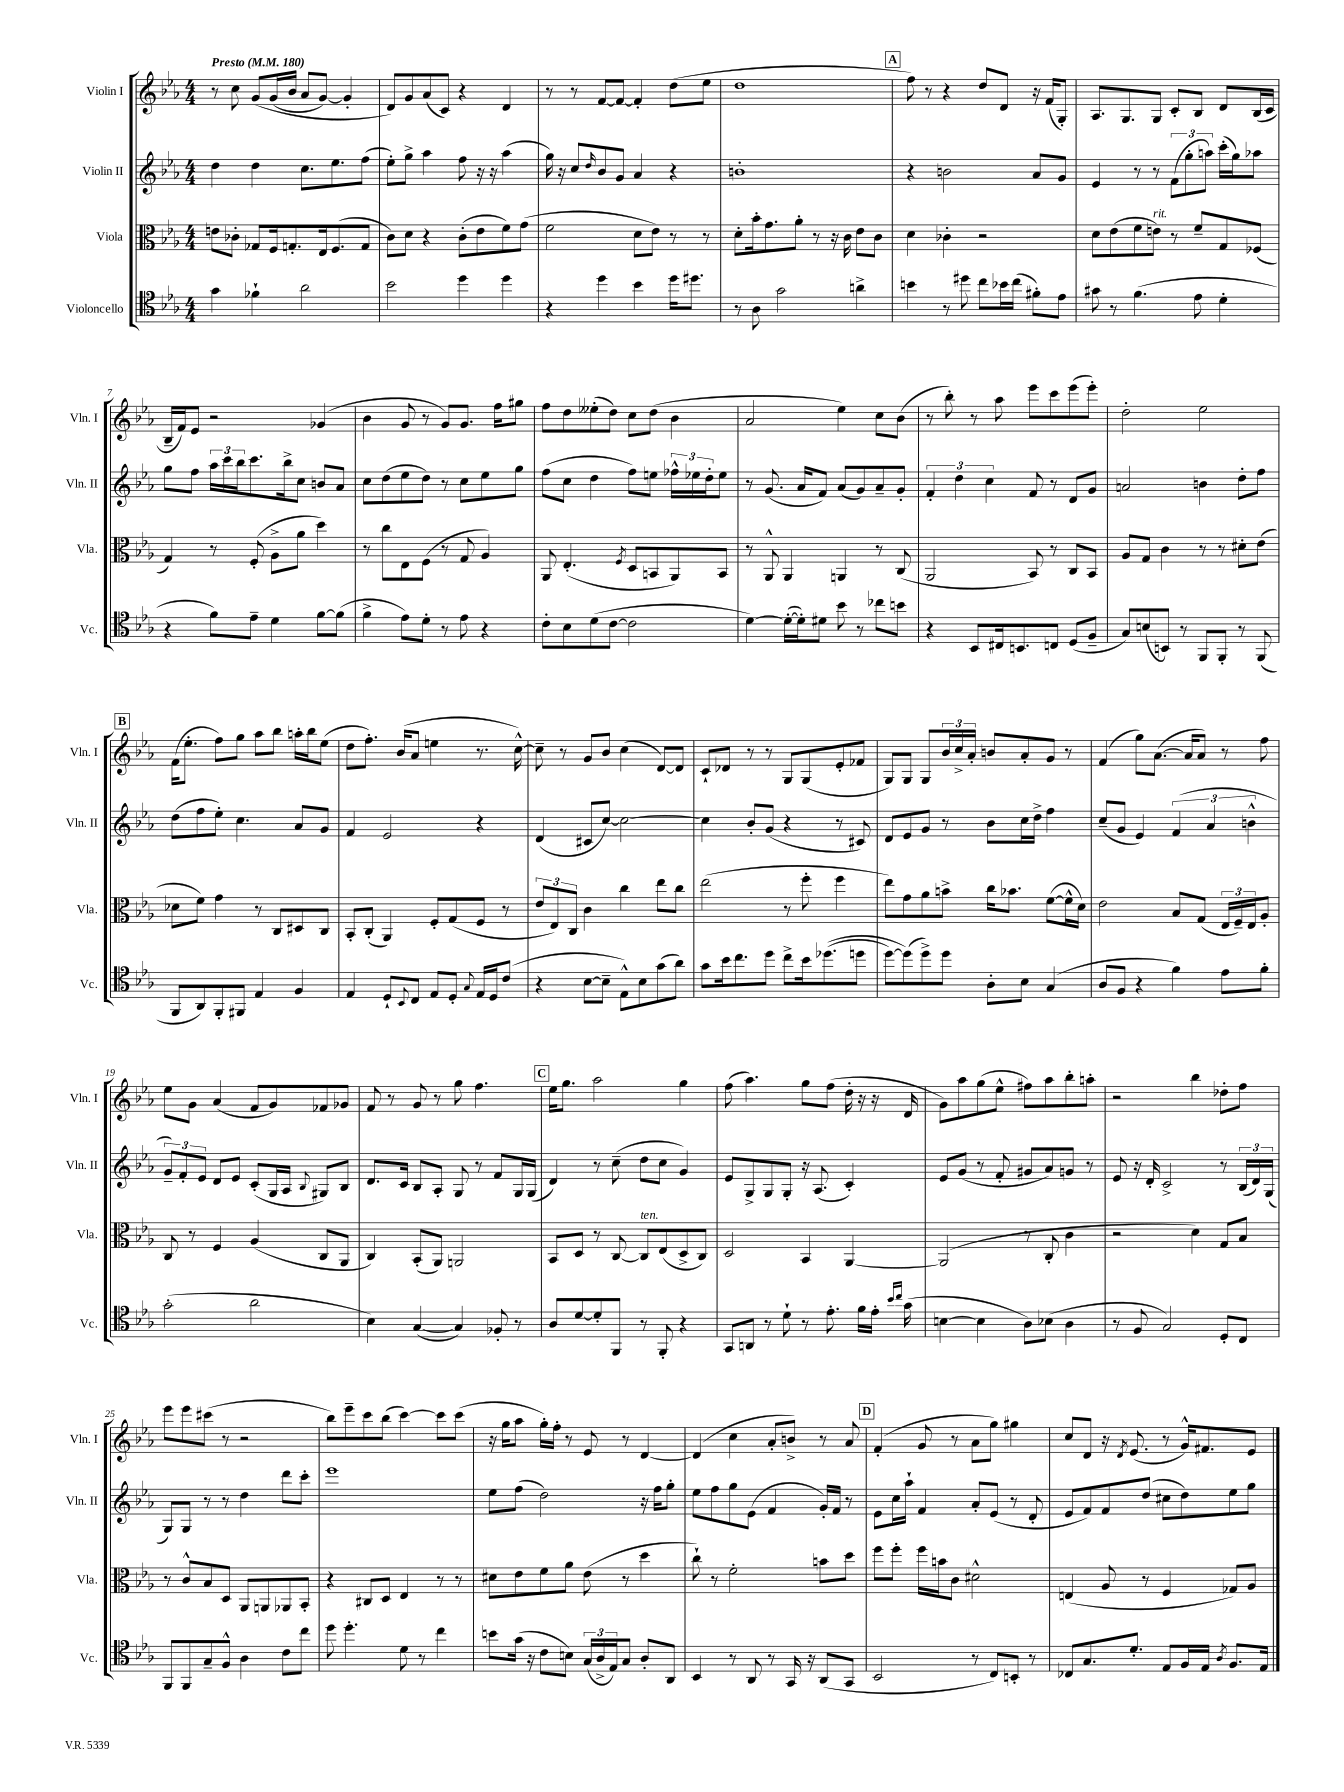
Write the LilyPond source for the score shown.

<<
\new StaffGroup <<
\new Staff = "s0" \with { instrumentName = "Violin I" shortInstrumentName = "Vln. I" } {
    \clef treble \key ees \major \numericTimeSignature \time 4/4 \tempo "Presto" 4 = 180
    r8 c''8 g'8\( g'16( bes'16 aes'8 g'8~) g'4-. |
    d'8\) g'8 aes'8( c'8) r4 d'4 |
    r8 r8 f'8~ f'8~ f'4-. d''8( ees''8 |
    d''1 |
    \mark \markup { \box "A" } f''8) r8 r4 d''8 d'8 r16 f'16( g8-.) |
    aes8. g8. g8 c'8-. bes8 d'8 bes16( c'16 |
    bes16-- f'16) ees'8 r2 ges'4( |
    bes'4 g'8 r8 g'8) g'8. f''16 gis''8 |
    f''8 d''8 eeses''8-.( d''8) c''8 d''8( bes'4 |
    aes'2 ees''4) c''8 bes'8( |
    r8 bes''8-.) r8 aes''8 ees'''8 c'''8 ees'''8( ees'''8-.) |
    d''2-. ees''2 |
    \mark \markup { \box "B" } f'16( ees''8.-. f''8) g''8 aes''8 bes''8 a''16-. bes''16 ees''8( |
    d''8 f''8.-.) bes'16( aes'8 e''4 r8. c''16~-^) |
    c''8-- r8 g'8 bes'8 c''4( d'8~) d'8 |
    c'8-! des'8 r8 r8 g8 g8( ees'8-. fes'8 |
    g8) g8 g8 \tuplet 3/2 { bes'16 c''16-> aes'16-. } b'8 aes'8-. g'8 r8 |
    f'4( g''8) aes'8.~( aes'16 aes'8) r8 f''8 |
    ees''8 g'8 aes'4( f'8 g'8) fes'8 ges'8 |
    f'8 r8 g'8 r8 g''8 f''4. |
    \mark \markup { \box "C" } ees''16 g''8. aes''2 g''4 |
    f''8( aes''4.) g''8 f''8( d''16-. r16 r16 d'16 |
    g'8) aes''8 g''8( ees''8-^ fis''8) aes''8 bes''8-. a''8-. |
    r2 bes''4 des''8-. f''8 |
    ees'''8 ees'''8 cis'''8( r8 r2 |
    bes''8) ees'''8-- c'''8 bes''8( c'''4~) c'''8 c'''8( |
    r16 g''16 aes''8 g''16-.) f''16-. r8 ees'8 r8 d'4~ |
    d'4( c''4 aes'8-. b'8->) r8 aes'8 |
    \mark \markup { \box "D" } f'4-.( g'8 r8 aes'8 g''8) gis''4 |
    c''8 d'8 r16 \acciaccatura { d'8 } ees'8.( r8 g'16-^) fis'8. ees'8 \bar "|." |
}
\new Staff = "s1" \with { instrumentName = "Violin II" shortInstrumentName = "Vln. II" } {
    \clef treble \key ees \major \numericTimeSignature \time 4/4
    d''4 d''4 c''8. ees''8. f''8( |
    ees''8-.) g''8-> aes''4 f''8 r16 r16 aes''4( |
    g''16) r16 c''8 \grace { d''16 } bes'8 g'8 aes'4 r4 |
    b'1-. |
    \mark \markup { \box "A" } r4 b'2 aes'8 g'8 |
    ees'4 r8 r8 \tuplet 3/2 { f'8( g''8-. a''8) } c'''16-.( g''16) aes''8 |
    g''8 f''8 \tuplet 3/2 { aes''16 c'''16 bes''16 } c'''8. bes''16-> c''8 b'8 aes'8 |
    c''8 d''8( ees''8 d''8) r8 c''8 ees''8 g''8 |
    f''8( c''8 d''4 f''8) e''8 \tuplet 3/2 { fes''16-^ ees''16 d''16-. } ees''8 |
    r8 g'8.( aes'16 f'8) aes'8( g'8) aes'8-- g'8-. |
    \tuplet 3/2 { f'4-. d''4 c''4 } f'8 r8 d'8 g'8 |
    a'2 b'4 d''8-. f''8 |
    \mark \markup { \box "B" } d''8( f''8 ees''8-.) c''4. aes'8 g'8 |
    f'4 ees'2 r4 |
    d'4( cis'8 c''8~) c''2~ |
    c''4 bes'8-. g'8( r4 r8 cis'8) |
    d'8 ees'8 g'8 r8 bes'8 c''16 d''16-> f''4 |
    c''8--( g'8 ees'4) \tuplet 3/2 { f'4( aes'4 b'4-^ } |
    \tuplet 3/2 { g'8--) f'8-. ees'8 } d'8 ees'8 c'8-.( g16 aes16 \appoggiatura { bes8 } gis8) bes8 |
    d'8. c'16 bes8 aes8-. g8 r8 f'8 g16 g16( |
    \mark \markup { \box "C" } d'4) r8 c''8--( d''8 c''8 g'4) |
    ees'8 g8-> g8 g8-. r16 aes8.( c'4-.) |
    ees'8 g'8( r8 f'8-. gis'8 aes'8) g'8 r8 |
    ees'8 r16 d'16-. c'2-> r8 \tuplet 3/2 { bes16( d'16) g16( } |
    g8) g8 r8 r8 d''4 d'''8 c'''8-. |
    ees'''1 |
    ees''8 f''8( d''2) r16 f''16 g''8-. |
    ees''8 f''8 g''8 ees'8( f'4 g'16-.) f'16 r8 |
    \mark \markup { \box "D" } ees'8 c''16 aes''16-! f'4 aes'8-. ees'8( r8 d'8-. |
    ees'8 f'8) f'8 d''8( cis''8 d''8) ees''8 g''8 \bar "|." |
}
\new Staff = "s2" \with { instrumentName = "Viola" shortInstrumentName = "Vla." } {
    \clef alto \key ees \major \numericTimeSignature \time 4/4
    e'8 ces'8-. ges8 f16 g8.-. ees16 f8.( g8 |
    c'8) d'8 r4 c'8-.( ees'8 f'8) g'8( |
    f'2 d'8 ees'8) r8 r8 |
    d'8-. bes'16-. g'8. aes'8-. r8 r16 c'16 ees'8 c'8 |
    \mark \markup { \box "A" } d'4 ces'4-. r2 |
    d'8 ees'8( f'8 e'8^\markup { \italic "rit." }) r8 f'8-- g8 fes8( |
    g4) r8 f8-.( aes8-> aes'8 d''4) |
    r8 c''8 ees8 f8( r8 g8 aes4) |
    aes,8 ees4.-.( \acciaccatura { f8 } d8 b,8 aes,8) b,8 |
    r8 aes,8-^ aes,4 a,4 r8 c8( |
    aes,2 bes,8) r8 c8 bes,8 |
    aes8 g8 c'4 r8 r8 dis'8-. ees'8( |
    \mark \markup { \box "B" } des'8 f'8) g'4 r8 c8 dis8 c8 |
    bes,8-. c8-.( aes,4) f8-. g8( f8 r8 |
    \tuplet 3/2 { ees'8 ees8) c8 } c'4 c''4 ees''8 c''8 |
    ees''2( r8 f''8-. f''4 |
    ees''8) g'8 aes'8 b'8-> c''16 bes'8. f'8~( f'16-^ d'16) |
    ees'2 bes8 g8( \tuplet 3/2 { ees16 f16--) ees16 } aes8-. |
    c8 r8 f4 aes4( c8 aes,8 |
    c4) bes,8-.( aes,8) a,2 |
    \mark \markup { \box "C" } bes,8 d8 r8 c8~ c8^\markup { \italic "ten." } ees8( d8-> c8) |
    d2 bes,4 aes,4~ |
    aes,2( r8 c8-. c'4 |
    r2 d'4) g8 bes8 |
    r8 c'8-^ bes8 d8 aes,8 a,8 aes,8 bes,8-. |
    r4 cis8 d8 ees4 r8 r8 |
    dis'8 ees'8 f'8 aes'8 ees'8( r8 d''4 |
    c''8-!) r8 f'2-. b'8 d''8 |
    \mark \markup { \box "D" } f''8 f''8-. f''16 b'16 c'8 dis'2-^ |
    e4( aes8 r8 f4 ges8) aes8 \bar "|." |
}
\new Staff = "s3" \with { instrumentName = "Violoncello" shortInstrumentName = "Vc." } {
    \clef tenor \key ees \major \numericTimeSignature \time 4/4
    g'4 fes'4-! aes'2 |
    bes'2 d''4 d''4 |
    r4 d''4 bes'4 d''16 dis''8. |
    r8 aes8 g'2 a'4-> |
    \mark \markup { \box "A" } b'4 r8 dis''8 c''8 bes'16 c''16( fis'8-.) ees'8 |
    gis'8 r8 f'4.( ees'8 d'4-. |
    r4 f'8) ees'8-- d'4 f'8~ f'8( |
    f'4-> ees'8) d'8-. r8 ees'8 r4 |
    c'8-. bes8 d'8( c'8~ c'2 |
    d'4~) d'16~-.( d'16-.) dis'8 bes'8 r8 ces''8 b'8 |
    r4 bes,8 cis16 b,8. c8 d8( f8-- |
    g8) b8( b,8) r8 f,8 f,8-. r8 f,8( |
    \mark \markup { \box "B" } f,8 aes,8) f,8-. fis,8 ees4 f4 |
    ees4 d8-! \appoggiatura { bes,8 } c8 ees8 d8-. \appoggiatura { g8 } ees16 d16 c'8( |
    r4 bes8~ bes8-- ees8-^) bes8 g'8( aes'8) |
    g'8 bes'16 c''8. d''8 c''8-> bes'16 des''8.(\( d''8 |
    d''8~) d''8(\) d''8->) d''8 aes8-. bes8 g4( |
    aes8 f8 r4 f'4) ees'8 f'8-. |
    g'2-.( aes'2 |
    bes4) g4~( g4) fes8-. r8 |
    \mark \markup { \box "C" } aes8 d'8~ d'8-. f,8 r8 f,8-. r4 |
    g,8 a,8 r8 d'8-! r8 ees'8.-. f'16 ees'16-. \grace { bes'16 c''16 } g'16( |
    b4~ b4 aes8) bes8( aes4 |
    r8 f8 g2) d8-. c8 |
    f,8 f,8 g8-- f8-^ aes4 c'8 c''8 |
    d''8 d''4.-. d'8 r8 c''4 |
    b'8 g'16( r16 c'8 b8) \tuplet 3/2 { g16( aes16-> ees16) } g8 aes8-. aes,8 |
    bes,4 r8 aes,8 r8 g,16 r16 aes,8( g,8 |
    \mark \markup { \box "D" } bes,2 r8 c8) b,8-. r8 |
    ces8 g8. d'8.-. ees8 f16 ees16 \acciaccatura { aes8 } f8. ees16 \bar "|." |
}
>>
>>
